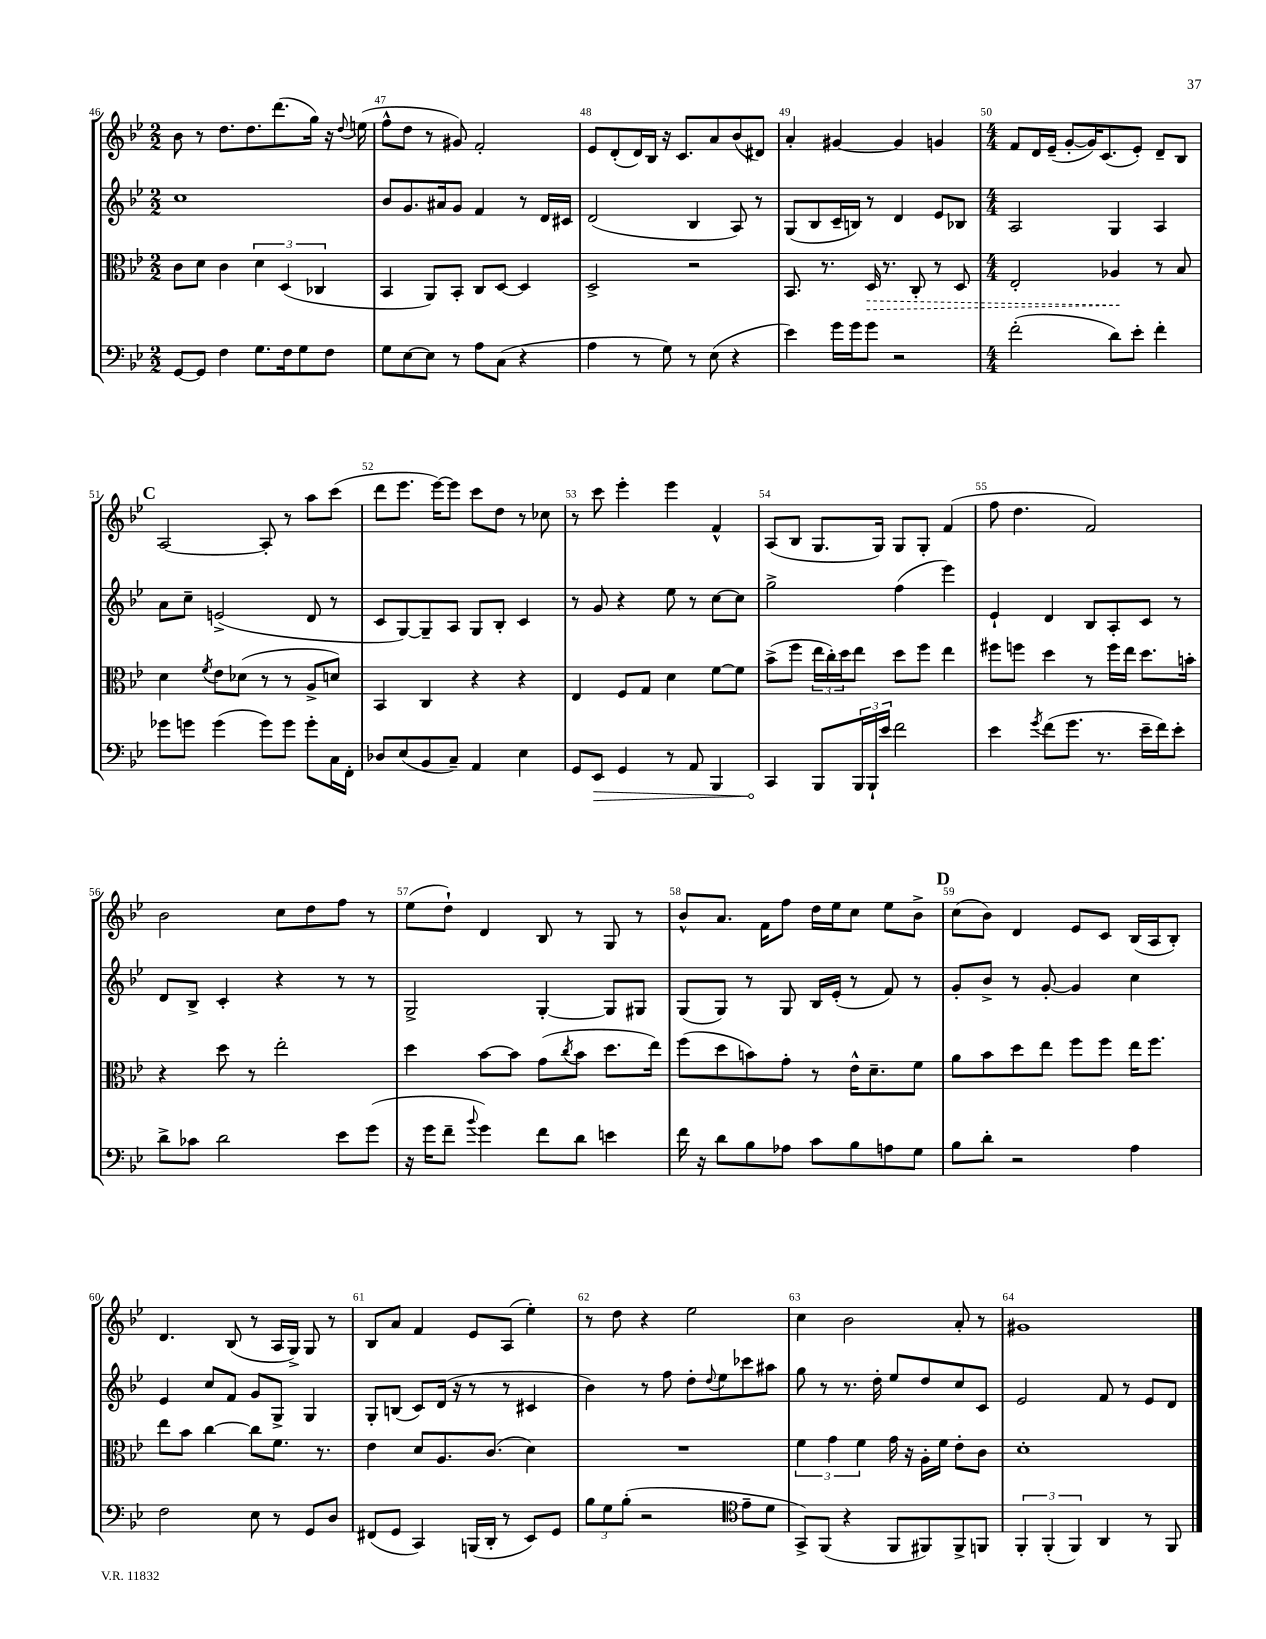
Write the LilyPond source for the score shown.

<<
\new StaffGroup <<
\new Staff = "s0" {
    \clef treble \key bes \major \numericTimeSignature \time 2/2
    bes'8 r8 d''8. d''8. d'''8.( g''16) r16 \appoggiatura { d''8 } e''16( |
    f''8-^ d''8 r8 gis'8) f'2-. |
    ees'8 d'8-.( d'16) bes16 r16 c'8. a'8 bes'8( dis'8) |
    a'4-. gis'4~ gis'4 g'4 |
    \numericTimeSignature \time 4/4 f'8 d'16 ees'16--( g'8~-. g'16) c'8.( ees'8-.) d'8-- bes8 |
    \mark \markup { \bold "C" } a2~ a8-. r8 a''8 c'''8( |
    d'''8 ees'''8. ees'''16~) ees'''8 c'''8 d''8 r8 ces''8 |
    r8 c'''8 ees'''4-. ees'''4 f'4-^ |
    a8( bes8 g8. g16) g8 g8-. f'4( |
    f''8 d''4. f'2) |
    bes'2 c''8 d''8 f''8 r8 |
    ees''8( d''8-!) d'4 bes8 r8 g8 r8 |
    bes'8-^ a'8. f'16 f''8 d''16 ees''16 c''8 ees''8 bes'8-> |
    \mark \markup { \bold "D" } c''8( bes'8) d'4 ees'8 c'8 bes16( a16 bes8-.) |
    d'4. bes8( r8 a16 g16->) g8 r8 |
    bes8 a'8 f'4 ees'8 a8( ees''4-.) |
    r8 d''8 r4 ees''2 |
    c''4 bes'2 a'8-. r8 |
    gis'1 \bar "|." |
}
\new Staff = "s1" {
    \clef treble \key bes \major \numericTimeSignature \time 2/2
    c''1 |
    bes'8 g'8. ais'16 g'8 f'4 r8 d'16 cis'16 |
    d'2( bes4 a8) r8 |
    g8( bes8 c'16-- b16) r8 d'4 ees'8 bes8 |
    \numericTimeSignature \time 4/4 a2 g4 a4 |
    \mark \markup { \bold "C" } a'8 c''8-- e'2->( d'8 r8 |
    c'8 g8~) g8-- a8 g8 bes8-. c'4 |
    r8 g'8 r4 ees''8 r8 c''8~ c''8 |
    g''2-> f''4( ees'''4) |
    ees'4-! d'4 bes8 a8-. c'8 r8 |
    d'8 bes8-> c'4-. r4 r8 r8 |
    g2-> g4~-. g8 gis8 |
    g8( g8) r8 g8 bes16 ees'16-.( r8 f'8) r8 |
    \mark \markup { \bold "D" } g'8-. bes'8-> r8 g'8~-. g'4 c''4 |
    ees'4 c''8 f'8 g'8 g8-> g4 |
    g8-. b8( c'8) d'16( r16 r8 r8 cis'4 |
    bes'4) r8 f''8 d''8-. \appoggiatura { d''8 } ees''8 ces'''8 ais''8 |
    g''8 r8 r8. d''16-. ees''8 d''8 c''8 c'8 |
    ees'2 f'8 r8 ees'8 d'8 \bar "|." |
}
\new Staff = "s2" {
    \clef alto \key bes \major \numericTimeSignature \time 2/2
    c'8 d'8 c'4 \tuplet 3/2 { d'4 d4( ces4 } |
    bes,4 a,8) bes,8-. c8 d8~ d4 |
    d2-> r2 |
    bes,8. r8. \once \override Hairpin.style = #'dashed-line d16\> r8. c8-. r8 d8 |
    \numericTimeSignature \time 4/4 ees2-. aes4\! r8 bes8 |
    \mark \markup { \bold "C" } d'4 \acciaccatura { f'8 } ees'8 des'8( r8 r8 a8-> d'8) |
    bes,4 c4 r4 r4 |
    ees4 f8 g8 d'4 f'8~ f'8 |
    bes'8->( f''8 \tuplet 3/2 { ees''16 c''16-.) d''16 } ees''8 d''8 f''8 ees''4 |
    fis''8 f''8 d''4 r8 f''16 ees''16 d''8. b'16-. |
    r4 d''8 r8 ees''2-. |
    d''4 bes'8~ bes'8 g'8( \acciaccatura { c''8 } bes'8 d''8. ees''16) |
    f''8( d''8 b'8) g'8-. r8 ees'16-^ d'8.-- f'8 |
    \mark \markup { \bold "D" } a'8 bes'8 d''8 ees''8 f''8 f''8 ees''16 f''8. |
    ees''8 bes'8 c''4~ c''8 f'8. r8. |
    ees'4 d'8 a8. c'8.( d'4) |
    R1 |
    \tuplet 3/2 { f'4 g'4 f'4 } g'16 r16 a16-. f'16 ees'8-. c'8 |
    d'1-. \bar "|." |
}
\new Staff = "s3" {
    \clef bass \key bes \major \numericTimeSignature \time 2/2
    g,8~ g,8 f4 g8. f16 g8 f8 |
    g8 ees8~ ees8 r8 a8 c8( r4 |
    a4 r8 g8) r8 ees8( r4 |
    ees'4) g'16 g'16 g'8 r2 |
    \numericTimeSignature \time 4/4 f'2-.( d'8) ees'8-. f'4-. |
    \mark \markup { \bold "C" } ges'8 g'8 g'4( g'8) g'8 g'8-. c16 f,16-. |
    des8 ees8( bes,8 c8--) a,4 ees4 |
    g,8 \once \override Hairpin.circled-tip = ##t ees,8\> g,4 r8 a,8 bes,,4 |
    c,4\! bes,,8 \tuplet 3/2 { bes,,16 bes,,16-! ees'16 } f'2 |
    ees'4 \acciaccatura { g'8 } f'8( g'8. r8. ees'16-- f'16) ees'8-. |
    d'8-> ces'8 d'2 ees'8 g'8( |
    r16 g'16 f'8-- \appoggiatura { bes'8 } g'4) f'8 d'8 e'4 |
    f'16 r16 d'8 bes8 aes8 c'8 bes8 a8 g8 |
    \mark \markup { \bold "D" } bes8 d'8-. r2 a4 |
    f2 ees8 r8 g,8 d8 |
    fis,8( g,8 c,4) b,,16( d,16-. r8 ees,8) g,8 |
    \tuplet 3/2 { bes8 g8 bes8-.( } r2 \clef tenor ees'8-- d'8 |
    g,8->) f,8( r4 f,8 fis,8) fis,8-> f,8 |
    \tuplet 3/2 { f,4-. f,4-.( f,4) } a,4 r8 f,8 \bar "|." |
}
>>
>>
\layout { \context { \Score currentBarNumber = #46 \override BarNumber.break-visibility = ##(#f #t #t) barNumberVisibility = #all-bar-numbers-visible } }
